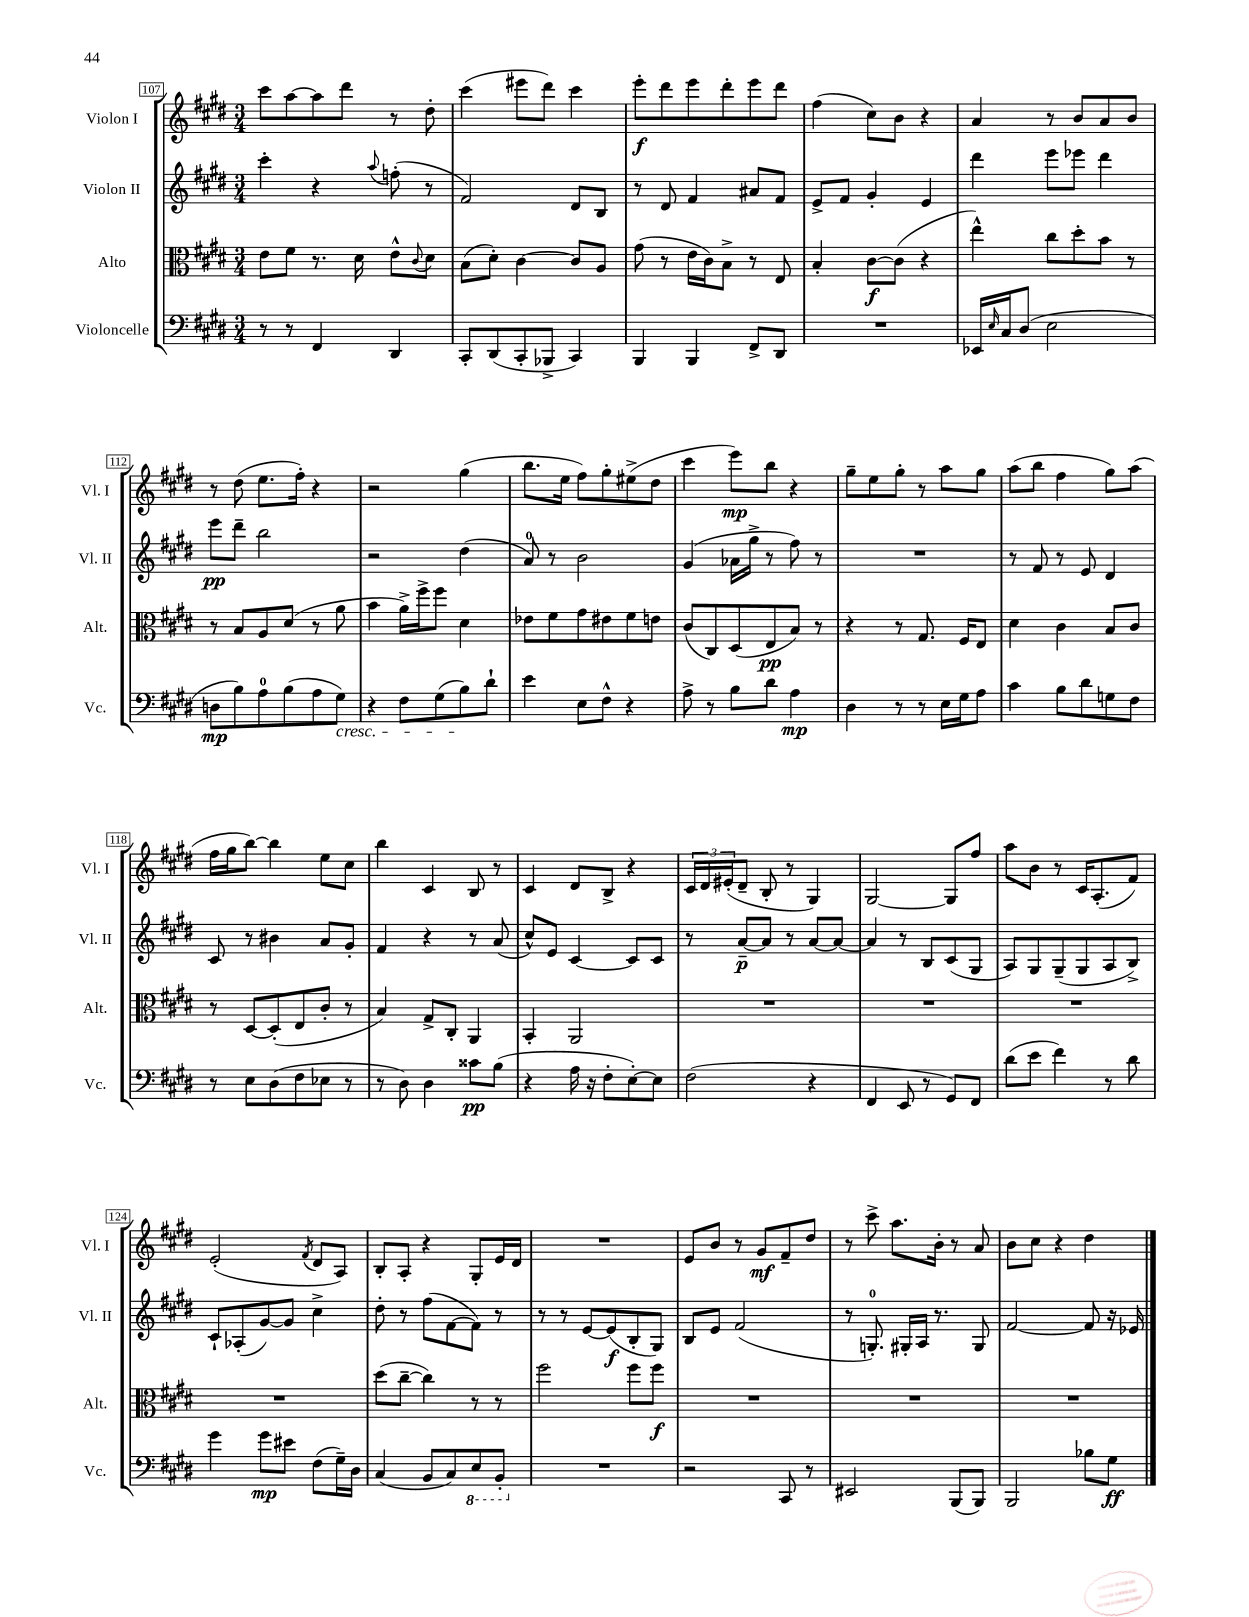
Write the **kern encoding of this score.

**kern	**kern	**kern	**kern
*staff4	*staff3	*staff2	*staff1
*clefF4	*clefC3	*clefG2	*clefG2
*k[f#c#g#d#]	*k[f#c#g#d#]	*k[f#c#g#d#]	*k[f#c#g#d#]
*M3/4	*M3/4	*M3/4	*M3/4
8r	8e	4ccc#'	8ccc#
8r	8f#	.	[8aa
4FF#	8.r	4r	8aa]
.	.	.	8ddd#
.	16d#	.	.
.	.	8qqaa	.
4DD#	8e^^	(8ff'	8r
.	8qqc#	.	.
.	8d#	8r	8dd#'
=	=	=	=
8CC#'	(8B	2f#)	(4ccc#
(8DD#	8d#')	.	.
8CC#'	[4c#	.	8eee#
8BBB-^	.	.	8ddd#)
4CC#)	8c#]	8d#	4ccc#
.	8A	8B	.
=	=	=	=
4BBB	(8g#	8r	8eee'
.	8r	8d#	8ddd#
4BBB	16e	4f#	8eee
.	16c#)	.	.
.	8B^	.	8ddd#'
8FF#^	8r	8a#	8eee
8DD#	8E	8f#	8ddd#
=	=	=	=
2.r	4B'	8e^	(4ff#
.	.	8f#	.
.	[8c#	4g#'	8cc#)
.	(8c#]	.	8b
.	4r	4e	4r
=	=	=	=
16EE-	4ee^^)	4ddd#	4a
16qqE	.	.	.
16C#	.	.	.
(8D#	.	.	.
2E	8cc#	8eee	8r
.	8dd#'	8eee-	8b
.	8b	4ddd#	8a
.	8r	.	8b
=	=	=	=
8D	8r	8eee	8r
8B)	8B	8ddd#~	(8dd#
8A	8A	2bb	8.ee
(8B	(8d#	.	.
.	.	.	16ff#')
8A	8r	.	4r
8G#)	8a	.	.
=	=	=	=
4r	4b	2r	2r
8F#	16a^)	.	.
.	16ff#^	.	.
(8G#	8ff#	.	.
8B)	4d#	(4dd#	(4gg#
8d#`	.	.	.
=	=	=	=
4e	8e-	8a)	8.bb
.	8f#	8r	.
.	.	.	16ee
8E	8g#	2b	8ff#)
8F#^^	8e#	.	8gg#'
4r	8f#	.	(8ee#^
.	8e	.	8dd#
=	=	=	=
8A^	(8c#	(4g#	4ccc#
8r	8C#)	.	.
8B	(8D#	16a-	8eee)
.	.	16gg#^	.
8d#	8E	8r	8bb
4A	8B)	8ff#)	4r
.	8r	8r	.
=	=	=	=
4D#	4r	2.r	8gg#~
.	.	.	8ee
8r	8r	.	8gg#'
8r	8.G#	.	8r
16E	.	.	8aa
16G#	16F#	.	.
8A	8E	.	8gg#
=	=	=	=
4c#	4d#	8r	(8aa
.	.	8f#	8bb
8B	4c#	8r	4ff#
8d#	.	8e	.
8G	8B	4d#	8gg#)
8F#	8c#	.	(8aa
=	=	=	=
8r	8r	8c#	16ff#
.	.	.	16gg#
8E	[8D#	8r	[8bb)
(8D#	(8D#']	4b#	4bb]
8F#	8E	.	.
8E-	8c#'	8a	8ee
8r	8r	8g#'	8cc#
=	=	=	=
8r	4B)	4f#	4bb
8D#)	.	.	.
4D#	8G#^	4r	4c#
.	8C#'	.	.
8c##	4AA	8r	8B
(8B	.	(8a	8r
=	=	=	=
4r	4BB'	8cc#^^)	4c#
.	.	8e	.
16A	2AA	[4c#	8d#
16r	.	.	.
8F#'	.	.	8B^
[8E')	.	8c#]	4r
8E]	.	8c#	.
=	=	=	=
(2F#	2.r	8r	24c#
.	.	.	24d#
.	.	.	(24e#'
.	.	[8a~	8d#~
.	.	8a]	8B'
.	.	8r	8r
4r	.	[8a	4G#)
.	.	8a_	.
=	=	=	=
4FF#	2.r	4a]	[2G#
8EE	.	8r	.
8r	.	8B	.
8GG#)	.	(8c#	8G#]
8FF#	.	8G#	8ff#
=	=	=	=
(8d#	2.r	8A)	8aa
8e	.	8G#	8b
4f#)	.	(8G#~	8r
.	.	8G#	16c#
.	.	.	(8.A'
8r	.	8A	.
8d#	.	8B^)	8f#)
=	=	=	=
4g#	2.r	8c#`	(2e'
.	.	(8A-'	.
8g#	.	[8g#)	.
8e#	.	8g#]	.
.	.	.	8qf#
(8F#	.	4cc#^	8d#
16G#~)	.	.	8A)
16D#	.	.	.
=	=	=	=
(4C#	(8dd#	8dd#'	8B'
.	[8cc#~	8r	8A'
8BB	4cc#])	(8ff#	4r
8C#)	.	[8f#	.
8EE	8r	8f#])	8G#'
8BBB'	8r	8r	16e
.	.	.	16d#
=	=	=	=
2.r	2ff#	8r	2.r
.	.	8r	.
.	.	[8e	.
.	.	(8e]	.
.	8ff#	8B'	.
.	8ff#	8G#)	.
=	=	=	=
2r	2.r	8B	8e
.	.	8e	8b
.	.	(2f#	8r
.	.	.	8g#
8CC#	.	.	8f#~
8r	.	.	8dd#
=	=	=	=
2EE#	2.r	8r	8r
.	.	8.G')	8ccc#^
.	.	.	8.aa
.	.	16G#'	.
.	.	16A	.
.	.	8.r	16b'
(8BBB	.	.	8r
8BBB)	.	8G#	8a
=	=	=	=
2BBB	2.r	[2f#	8b
.	.	.	8cc#
.	.	.	4r
8B-	.	8f#]	4dd#
8G#	.	16r	.
.	.	16e-	.
==	==	==	==
*-	*-	*-	*-
